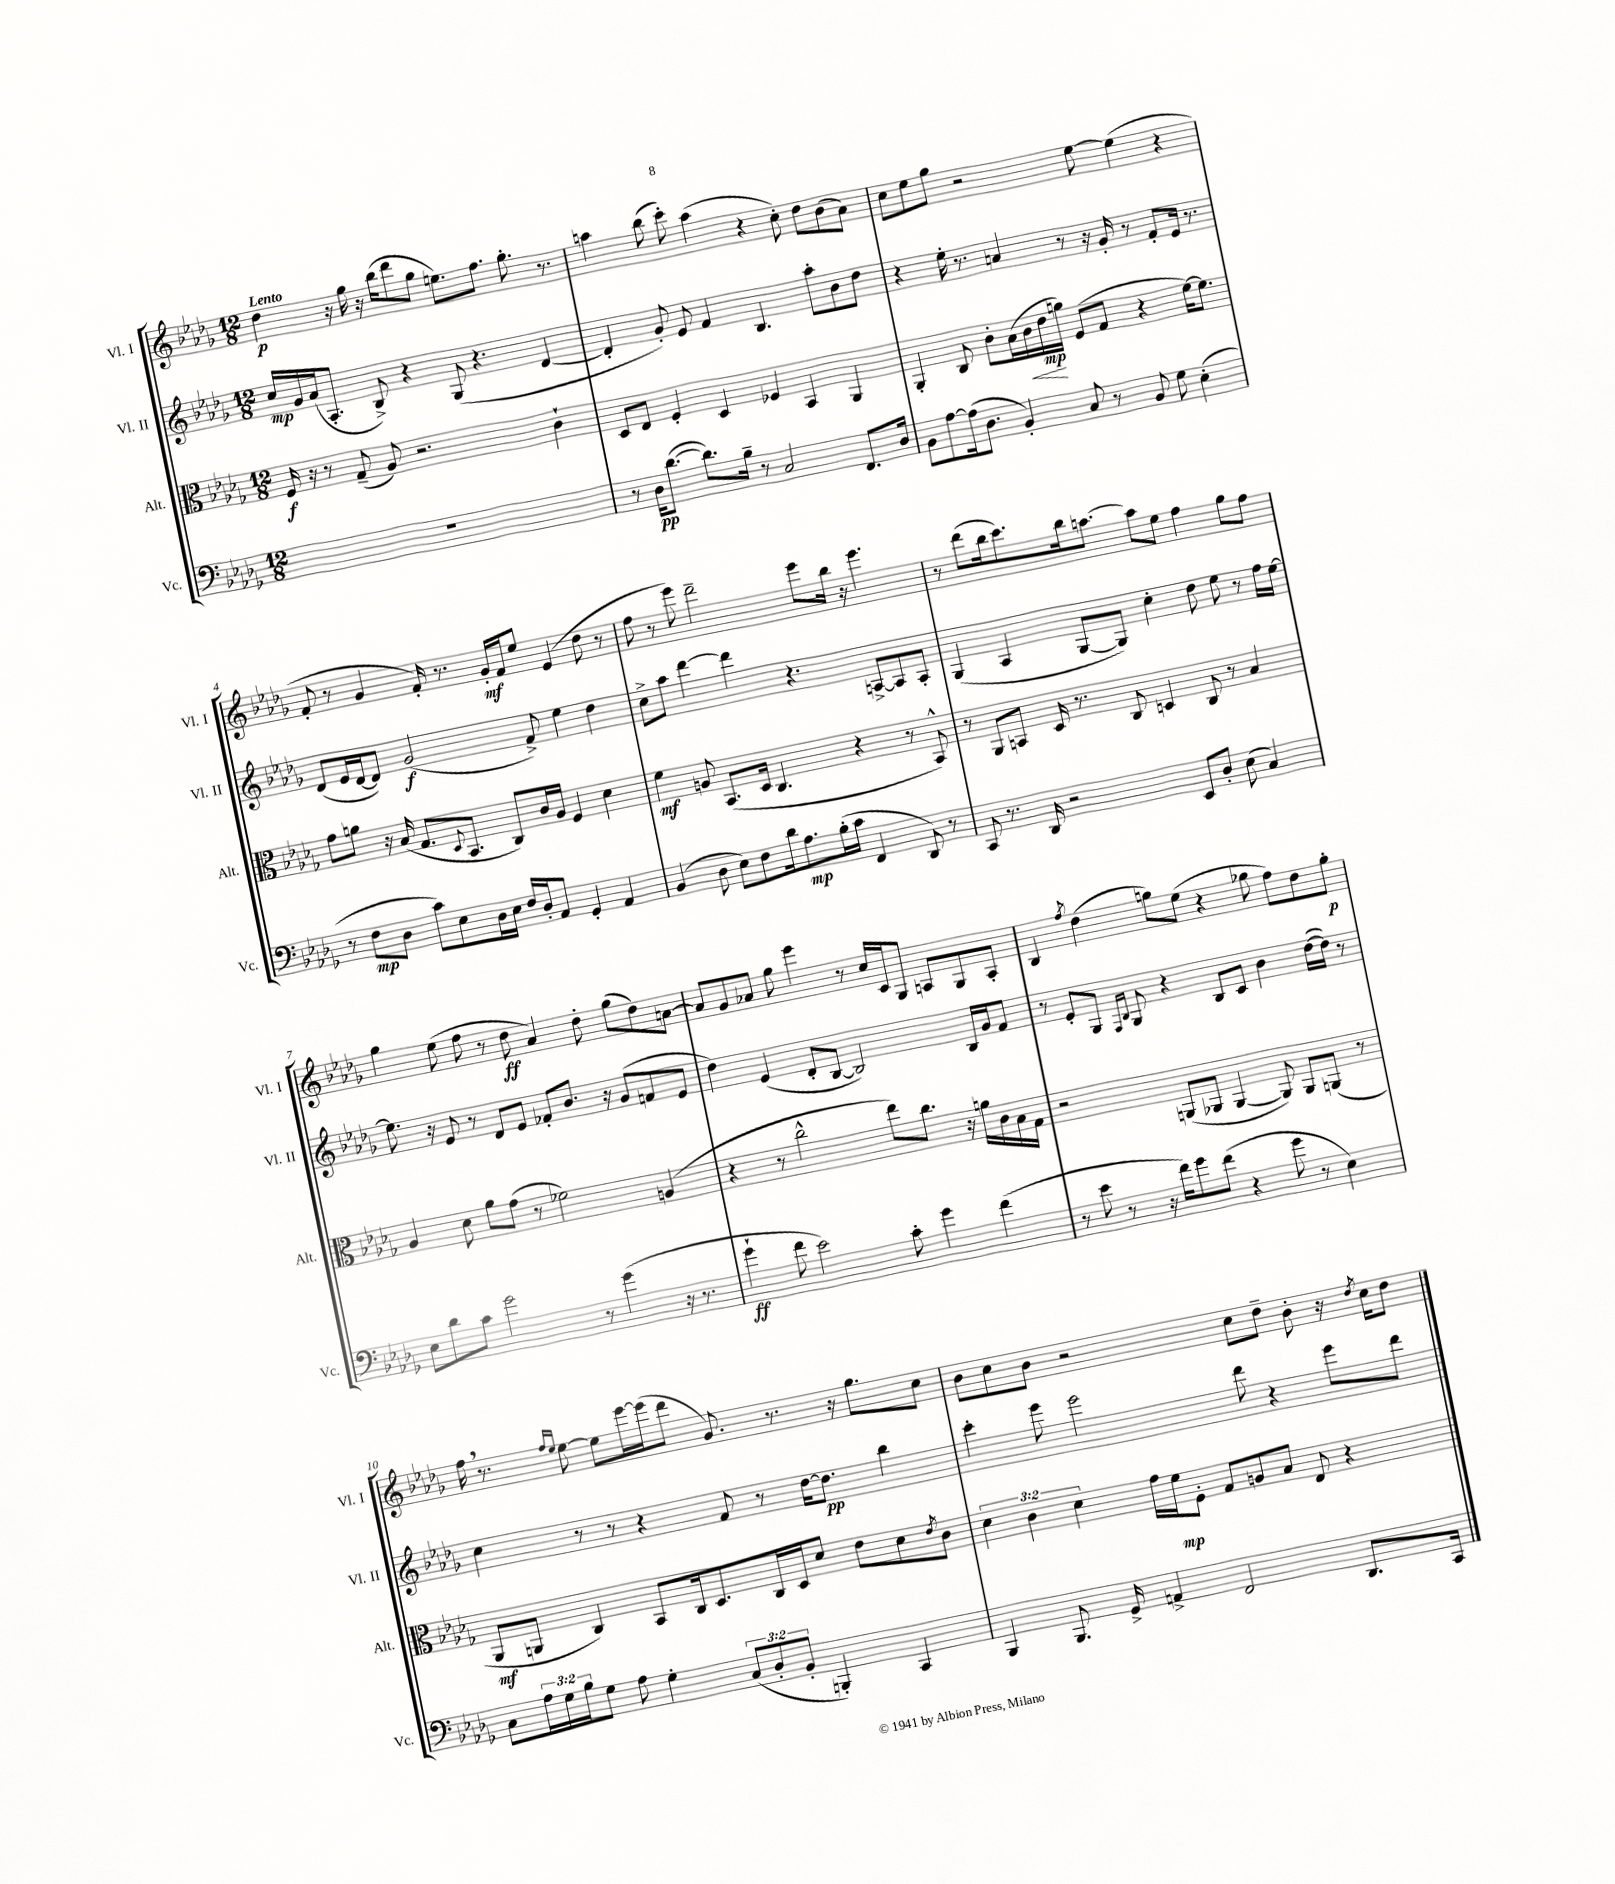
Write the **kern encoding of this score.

**kern	**kern	**kern	**kern
*staff4	*staff3	*staff2	*staff1
*clefF4	*clefC3	*clefG2	*clefG2
*k[b-e-a-d-g-]	*k[b-e-a-d-g-]	*k[b-e-a-d-g-]	*k[b-e-a-d-g-]
*M12/8	*M12/8	*M12/8	*M12/8
1.r	16F	16cc	4dd-
.	16r	16g-	.
.	8r	(16a-	.
.	.	8.A-'	.
.	(8G-~	.	16r
.	.	.	16gg-
.	8A-)	8B-^)	16r
.	.	.	(16bb-
.	2.r	4r	8ddd-
.	.	.	8gg-
.	.	(8G-	8.ee)
.	.	4.r	.
.	.	.	8.ff
.	.	.	8.gg-'
.	4c`	[4d-	.
.	.	.	8.r
=	=	=	=
8r	8D-	4d-']	4aa
16D-	8E-	.	.
([8.d-	.	.	.
.	4F'	8g-')	(8bb-
8.d-])	.	8e-	8ccc')
.	4D-	4f	(4aa
16B-~	.	.	.
8r	.	.	.
2C	4F-	4.B-	4r
.	4BB-	.	8cc')
.	.	8aa-'	8dd-
8.FF	4AA-	8b-	(8b-
.	.	8dd-	8a-)
16D-	.	.	.
=	=	=	=
8BB-	4AA-'	4r	8cc
[8A-	.	.	8ee-
(16A-]	8C	16ee-'	8gg-
8.D-	.	8.r	.
.	8c'	.	2r
4BB-')	(16B-	4a	.
.	16c	.	.
.	16e-	.	.
.	16a)	.	.
8C	(8F	8r	.
8r	8G-	16r	[8ee-
.	.	16g-'	.
8BB-	4r	8r	(4ee-]
8G-	.	8f'	.
(4E-'	[16f)	16e-	4r
.	8.f]	8.r	.
=	=	=	=
8r	8g-	(8d-	8f'
8F	8a	16e-	8r
.	.	[16d-	.
8D-	16r	8d-])	4g-
.	(16B-	.	.
8c)	8.G-	(2g-	.
8E-	.	.	16f')
.	8qqD-	.	.
.	8.BB-	.	8.r
16D-	.	.	.
16E-	.	.	.
16F	8C)	.	16g-'
16D-'	.	.	16f
8AA-	16c	8f^)	8ee-
.	16A-	.	.
4GG-'	4F	4ee-	(4e-
4AA-	4d-	4dd-	8dd-
.	.	.	8r
=	=	=	=
(4BB-	4f	8cc^	8ff
.	.	8aa-	8r
8D-	8A	[4ddd-	8eee-)
8E-)	(8.BB-	.	2ddd-~
8F	.	4ddd-]	.
.	16D-	.	.
16d-	4.C	.	.
8.A-	.	.	.
.	.	4.r	.
(16B-'	.	.	8eee-
16c	.	.	.
4FF	4r	.	16bb-
.	.	.	16r
.	.	[8A^	4.eee-
8DD-)	8r	8A]	.
8r	8BB-^^)	8A'	.
=	=	=	=
8CC	8r	(4G-	8r
8.r	8AA-	.	(8ddd-
.	8BB	4A-	16bb-
16DD-	.	.	8.ccc)
2r	16D-	.	.
.	8.r	.	.
.	.	[8G-	16bb-
.	.	.	[8.aa
.	8C	8G-])	.
.	4D	4cc'	8aa]
8EE-	.	.	8ee-
8D-'	8C	8dd-	4ff
(8E-	8r	8ee-	.
4C)	4B-	8r	8gg-
.	.	16ff	8ff
.	.	[16ee-	.
=	=	=	=
8E-	4A-	8.ee-]	4gg-
8d-	.	.	.
.	.	16r	.
8c	8d-	8e-	(8ee-
2g-	8a-	8r	8ff
.	(8g-	8d-	8r
.	8r	8e-	8dd-
.	2f-)	8f-'	4a-)
8r	.	8.b-	.
(4g-	.	.	8dd-'
.	.	16r	.
.	.	(8g-	(8gg-
16r	(4A	8f	8dd-)
8.r	.	.	.
.	.	8e-	[8a
=	=	=	=
4g-`	4r	4dd-)	8a]
.	.	.	8g-
8f	8r	(4e-	8a-
2e-)	2cc^^	.	8gg-
.	.	8d-'	4eee-
.	.	[8B-	.
.	.	2B-])	8r
8c'	8ee-)	.	16cc
.	.	.	16c
4g-	8.cc	.	8G-
.	.	.	8A
.	16r	.	.
(4f	16a	16B-	8G-
.	16c	16g-	.
.	16B-	8f	8A'
.	16G-	.	.
=	=	=	=
8r	2r	8r	4B-
8e-	.	8e-'	.
.	.	.	8qff
8r	.	8G-	(4dd-
.	.	16qqF	.
.	.	16qqB-	.
16r	.	8G-	.
16f)	.	.	.
8g-	(8AA	4r	8gg)
(8f	8AA-	.	(8ee-
4r	[4AA-	8B-	4r
.	.	8c	.
8g-	8AA-])	4b-	8gg-
8r	8AA-	.	8ff)
4E-)	(8AA	([16dd-	8dd-
.	.	16dd-])	.
.	8r	8r	8gg-'
=	=	=	=
8C	8AA-	4cc	16ff
.	.	.	8.r
24A-	8AA	.	.
24G-	.	.	.
24B-	.	.	.
.	.	.	16qqff
.	.	.	16qqee-
8G-	4C)	8r	[8ee-
8A-	.	8r	8ee-]
4G-'	8BB-	4r	[16eee-
.	.	.	(16eee-]
.	16C	.	8ddd-
.	8.D-	.	.
(12C	.	8f	8.g-)
12D-'	.	.	.
.	16C	8r	.
12BB-'	.	.	.
.	16D-	.	8.r
4BBB')	8d-	[16dd-	.
.	.	8.dd-]	.
.	8e-	.	16r
.	.	.	8.gg-
4CC	8d-	4bb-	.
.	8qe-	.	.
.	8c	.	8cc
=	=	=	=
4BBB-	6d-	4ccc'	8b-
.	.	.	8cc
.	6c	.	.
8.BBB-	.	8eee-	8b-
.	6d-	.	.
.	.	2eee-	2r
16GG-^	.	.	.
4AA^	16g-	.	.
.	16f	.	.
.	8F'	.	.
2FF	8G-	.	.
.	8A	8ddd-	8cc
.	8B-	4r	8dd-~
.	8E-	.	8b-'
8.DD-	4r	8eee-	16r
.	.	.	8qdd-
.	.	.	16cc
.	.	8ddd-	8dd-
16CC	.	.	.
==	==	==	==
*-	*-	*-	*-
